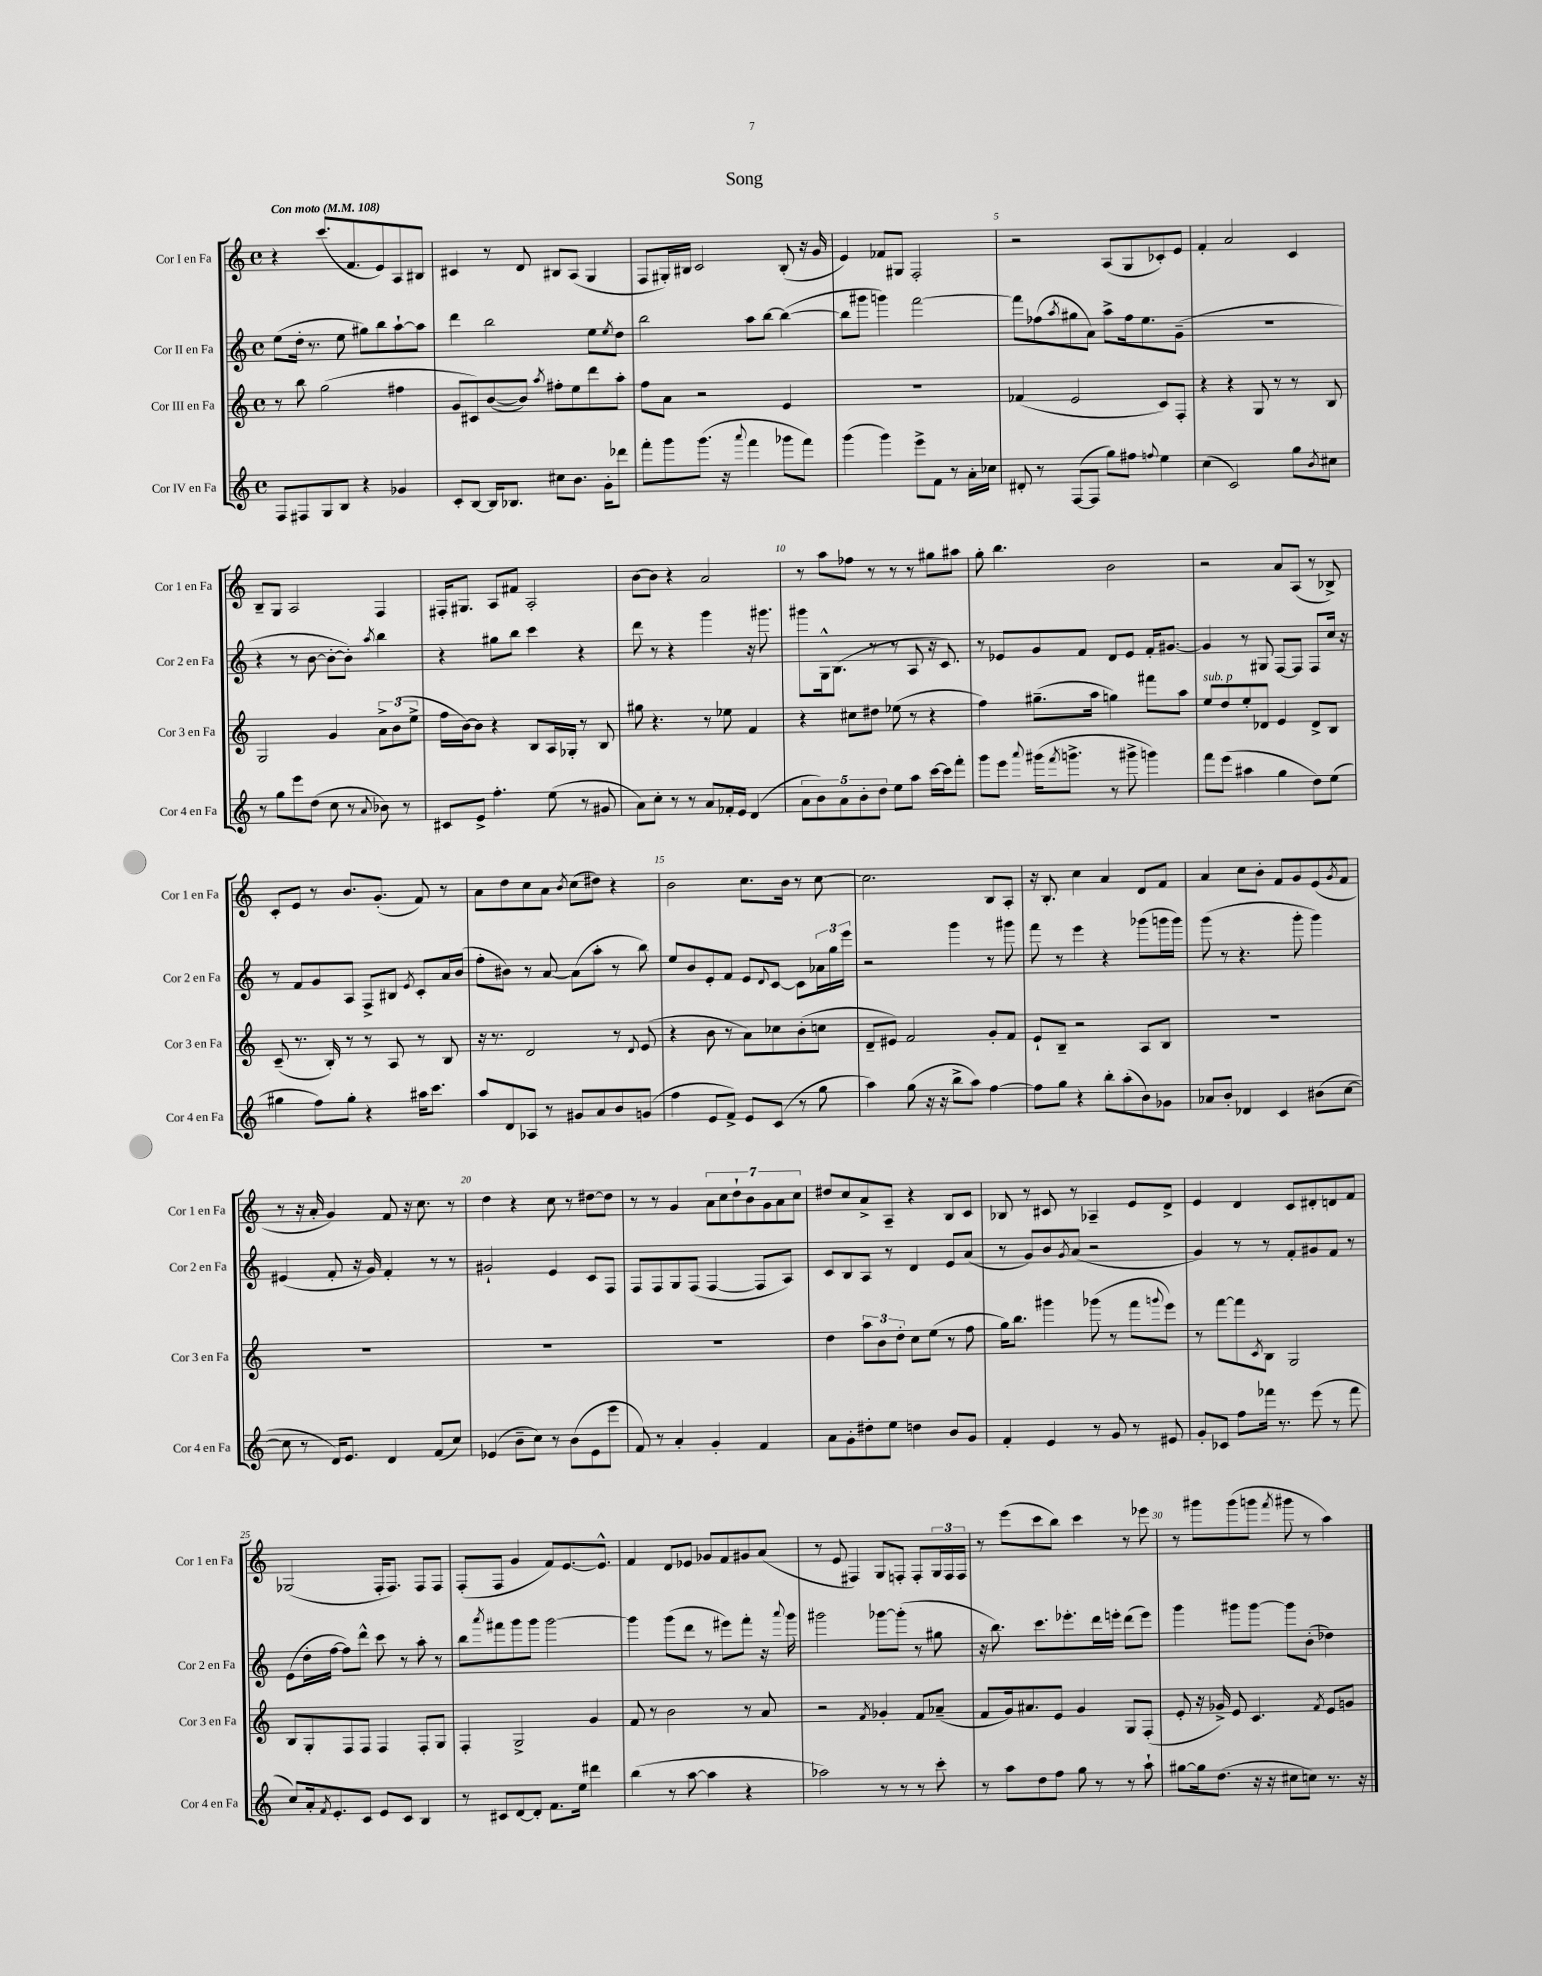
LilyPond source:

\header { title = "Song" }
<<
\new StaffGroup <<
\new Staff = "s0" \with { instrumentName = "Cor I en Fa" shortInstrumentName = "Cor 1 en Fa" } {
    \clef treble \key c \major \defaultTimeSignature \time 4/4 \tempo "Con moto" 4 = 108
    r4 c'''8.( f'8. e'8) a8 bis8 |
    cis'4 r8 d'8 bis8 a8( g4 |
    f8 gis16-.) bis16 c'2 bis8-.( r16 g'16 |
    e'4) fes'8 gis8 f2-. |
    r2 a8( g8 ces'8-.) e'8 |
    f'4-. a'2 c'4 |
    b8-- g8 a2 f4 |
    fis16-. gis8. a8 fis'8 a2-. |
    b'8~ b'8 r4 a'2 |
    r8 a''8 fes''8 r8 r8 r8 gis''8 ais''8 |
    g''8-. b''4. b'2 |
    r2 a'8 a8( r8 bes8->) |
    c'8-. e'8 r8 b'8. g'8.-.( f'8) r8 |
    a'8 d''8 c''8 a'8 \acciaccatura { b'8 } c''8( dis''8) r4 |
    b'2 c''8. b'16 r8 c''8~ |
    c''2. b8 a8-. |
    r16 b8.-. c''4 a'4 d'8 f'8 |
    a'4 c''8 b'8-. f'8 g'8 e'8( \acciaccatura { g'8 } f'8 |
    r8 r16 a'16-. g'4) f'8 r16 c''8. r8 |
    d''4 r4 c''8 r8 dis''8~ dis''8 |
    r8 r8 g'4 \tuplet 7/4 { a'8 c''8 d''8-! b'8 g'8 a'8 c''8 } |
    dis''8 c''8 a'8-> a8-- r4 b8 c'8 |
    bes8 r8 cis'8 r8 aes4-- e'8 d'8-> |
    e'4 d'4 c'8 dis'8-. d'8 f'8 |
    ges2( f16-. f8.) f8 f8 |
    f8-.( f8 g'4 f'8) e'8.~ e'8.-^ |
    f'4 d'8 ees'8 ges'8 f'8 gis'8 a'8( |
    r8 e'8 fis4) g8 f8-. f8-. \tuplet 3/2 { g16 f16 f16 } |
    r8 e'''8( c'''8 b''8) c'''4 r8 ees'''8 |
    r8 gis'''8 gis'''8( g'''8 \acciaccatura { f'''8 } gis'''8 r8 a''4) \bar "|." |
}
\new Staff = "s1" \with { instrumentName = "Cor II en Fa" shortInstrumentName = "Cor 2 en Fa" } {
    \clef treble \key c \major \defaultTimeSignature \time 4/4
    e''8( d''16-. r8. e''8 gis''8) b''8 a''8~-! a''8 |
    d'''4 b''2 e''8 \acciaccatura { e''8 } d''8 |
    b''2 a''8 b''8~ b''4~( |
    b''8 gis'''8 g'''4) f'''2~ |
    f'''8 fes''8( \acciaccatura { a''8 } gis''8 a'8) a''8-> fes''16 e''8. g'8--( |
    R1 |
    r4 r8 b'8~ b'8~-. b'8-.) \acciaccatura { a''8 } b''4 |
    r4 gis''8 b''8 c'''4 r4 |
    d'''8 r8 r4 g'''4 r16 gis'''8. |
    gis'''8 g16-^ b8.( r8 r8 a8 r16 c'8.) |
    r8 ees'8 g'8 f'8 d'8 ees'8 f'16-. gis'8.~ |
    gis'4 r8 gis8 f8~ f8 f8 c''16 r16 |
    r8 f'8 g'8 a8 f8-> bis8 \acciaccatura { e'8 } c'8-. a'16 b'16( |
    f''8-. bis'8) r8 a'8~ a'8( a''8-. r8 b''8) |
    e''8 b'8 e'8-. f'8 e'8 \appoggiatura { d'8 } c'8~ c'8 \tuplet 3/2 { aes'16 g''16 e'''16 } |
    r2 g'''4 r8 gis'''8 |
    f'''8 r8 e'''4 r4 ges'''8( g'''16 g'''16) |
    g'''8( r8 r4. g'''8-. g'''4) |
    eis'4( f'8-. r16 g'16) f'4-. r8 r8 |
    gis'2-! e'4 c'8 f8 |
    f8 f8 g8 f8( f4~ f8 a8) |
    c'8 b8 a8 r8 d'4 e'8 a'8( |
    r8 g'8) b'8 \acciaccatura { g'8 } a'8( r2 |
    g'4) r8 r8 f'8-. gis'8 f'8 r8 |
    e'8( d''16-. f''16~ f''8) d'''8-^ c'''8 r8 a''8-. r8 |
    b''8 \acciaccatura { a'''8 } fis'''8 g'''8 g'''8 g'''2~ |
    g'''4 g'''8( d'''8 r8 eis'''8) f'''8-. r16 \appoggiatura { a'''8 } g'''16 |
    gis'''2 ges'''8~ ges'''8-.( r8 gis''8 |
    r16 b''8.) c'''8. ees'''8.-. d'''16 e'''16-. d'''8( e'''8) |
    g'''4 gis'''8 gis'''8~ gis'''8 b'8-.( des''4) \bar "|." |
}
\new Staff = "s2" \with { instrumentName = "Cor III en Fa" shortInstrumentName = "Cor 3 en Fa" } {
    \clef treble \key c \major \defaultTimeSignature \time 4/4
    r8 b''8 g''2( fis''4 |
    g'8 cis'8) b'8~( b'8) \acciaccatura { a''8 } fis''8-. e''8 d'''8 a''8-. |
    f''8 a'8 r2 e'4 |
    R1 |
    fes'4( e'2 c'8) f8-. |
    r4 r4 g8 r8 r8 b8 |
    g2 g'4 \tuplet 3/2 { a'8-> b'8( e''8-> } |
    f''16 b'16~) b'8 r4 b8 a16 ges16-. r8 b8 |
    gis''8 r4. r8 ees''8 f'4 |
    r4 cis''8 dis''8 ees''8( r8 r4 |
    f''4) gis''8.--( a''16 g''4) fis'''8 a''8 |
    e''8^\markup { \italic "sub. p" } d''8 e''8-. des'8 e'4 des'8-> b8 |
    c'8--( r8. b16-.) r8 r8 a8 r8 b8 |
    r16 r8. d'2 r8 \appoggiatura { d'8 } e'8( |
    r4 b'8 r8 a'8) ces''8 b'8-.( c''8 |
    d'8-- eis'8) f'2 g'8-. f'8 |
    e'8-! b8-- r2 a8 b8 |
    R1 |
    R1 |
    R1 |
    R1 |
    d''4 \tuplet 3/2 { a''8 b'8 d''8-. } c''8 e''8( r8 f''8 |
    g''16) b''8. gis'''4 ges'''8( r8 f'''8 \appoggiatura { g'''8 } e'''8) |
    r8 f'''8~ f'''8 \acciaccatura { c'8 } b8 g2 |
    b8 g8-. f8 f8 f4 f8-. g8 |
    f4-. g2-> g'4 |
    f'8 r8 b'2 r8 a'8 |
    r2 \acciaccatura { f'8 } ges'4-. f'8 aes'8--( |
    f'8 g'16) ais'8. e'8 g'4 g8 f8-.( |
    e'8-. r16 ges'16->) e'8 c'4. \acciaccatura { f'8 } e'8 g'8 \bar "|." |
}
\new Staff = "s3" \with { instrumentName = "Cor IV en Fa" shortInstrumentName = "Cor 4 en Fa" } {
    \clef treble \key c \major \defaultTimeSignature \time 4/4
    f8 fis8 g8 b8 r4 ges'4 |
    c'8-. b8~ b16 bes8. cis''8 b'8. g'16-. des'''8 |
    f'''8-. g'''8 g'''8.( r16 \appoggiatura { a'''8 } f'''4 ges'''8 f'''8) |
    g'''4( g'''4) e'''8-> f'8 r8 a'16-. ces''16 |
    dis'8-. r8 f8~( f8 g''8) fis''8 \appoggiatura { f''8 } e''4 |
    c''4( c'2) g''8 \acciaccatura { b'8 } cis''8 |
    r8 g''8 e'''8 d''8( c''8 r8 \appoggiatura { a'8 } bes'8) r8 |
    cis'8 e'8-> f''4.-. e''8( r8 gis'8 |
    a'8) c''8-. r8 r8 a'8 fes'16-. e'16 d'4( |
    \tuplet 5/4 { a'8 b'8) a'8 b'8-. d''8 } e''8 a''8 c'''16~ c'''16 f'''8-. |
    g'''8 e'''8 \appoggiatura { a'''8 } gis'''16( \acciaccatura { f'''8 } g'''8.-> r8 gis'''8-> g'''4) |
    f'''8 e'''8( ais''4 g''4 d''8) e''8( |
    gis''4 f''8) gis''8-. r4 ais''16 c'''8. |
    a''8 d'8 aes8 r8 gis'8 a'8 b'8 g'8( |
    f''4 e'8 f'8->) e'8 c'8( r8 g''8 |
    a''4) g''8( r16 r16 b''8-> a''8) f''4~ |
    f''8 g''8 r4 b''8-. a''8-.( b'8) ges'8 |
    aes'8 b'8-. des'4 c'4 bis'8( c''8~ |
    c''8 r8 d'16) e'8. d'4 f'8( c''8) |
    ees'4( b'8-- c''8) r8 b'8( ees'8 e'''8 |
    f'8) r8 a'4-. g'4-. f'4 |
    a'8 g'8-. dis''8-. e''8 d''4 b'8 g'8 |
    f'4-. e'4 r8 g'8 r8 eis'8 |
    g'8-. ces'8 f''8 fes'''16 r8. e'''8( r8 fes'''8 |
    c''8) a'16-. \acciaccatura { f'8 } e'8.-. c'8 e'8 c'8 b4 |
    r8 cis'8 d'8~ d'8-. f'8. e''16 dis'''4 |
    b''4( r8 a''8~ a''4 r4 |
    aes''2) r8 r8 r8 c'''8-. |
    r8 a''8 d''8 f''8 g''8 r8 r8 a''8-! |
    gis''8~ gis''16 d''8.( r16 r16 cis''8 c''8) r8. r16 \bar "|." |
}
>>
>>
\layout { \context { \Score \override BarNumber.break-visibility = ##(#f #t #t) barNumberVisibility = #(every-nth-bar-number-visible 5) } }
